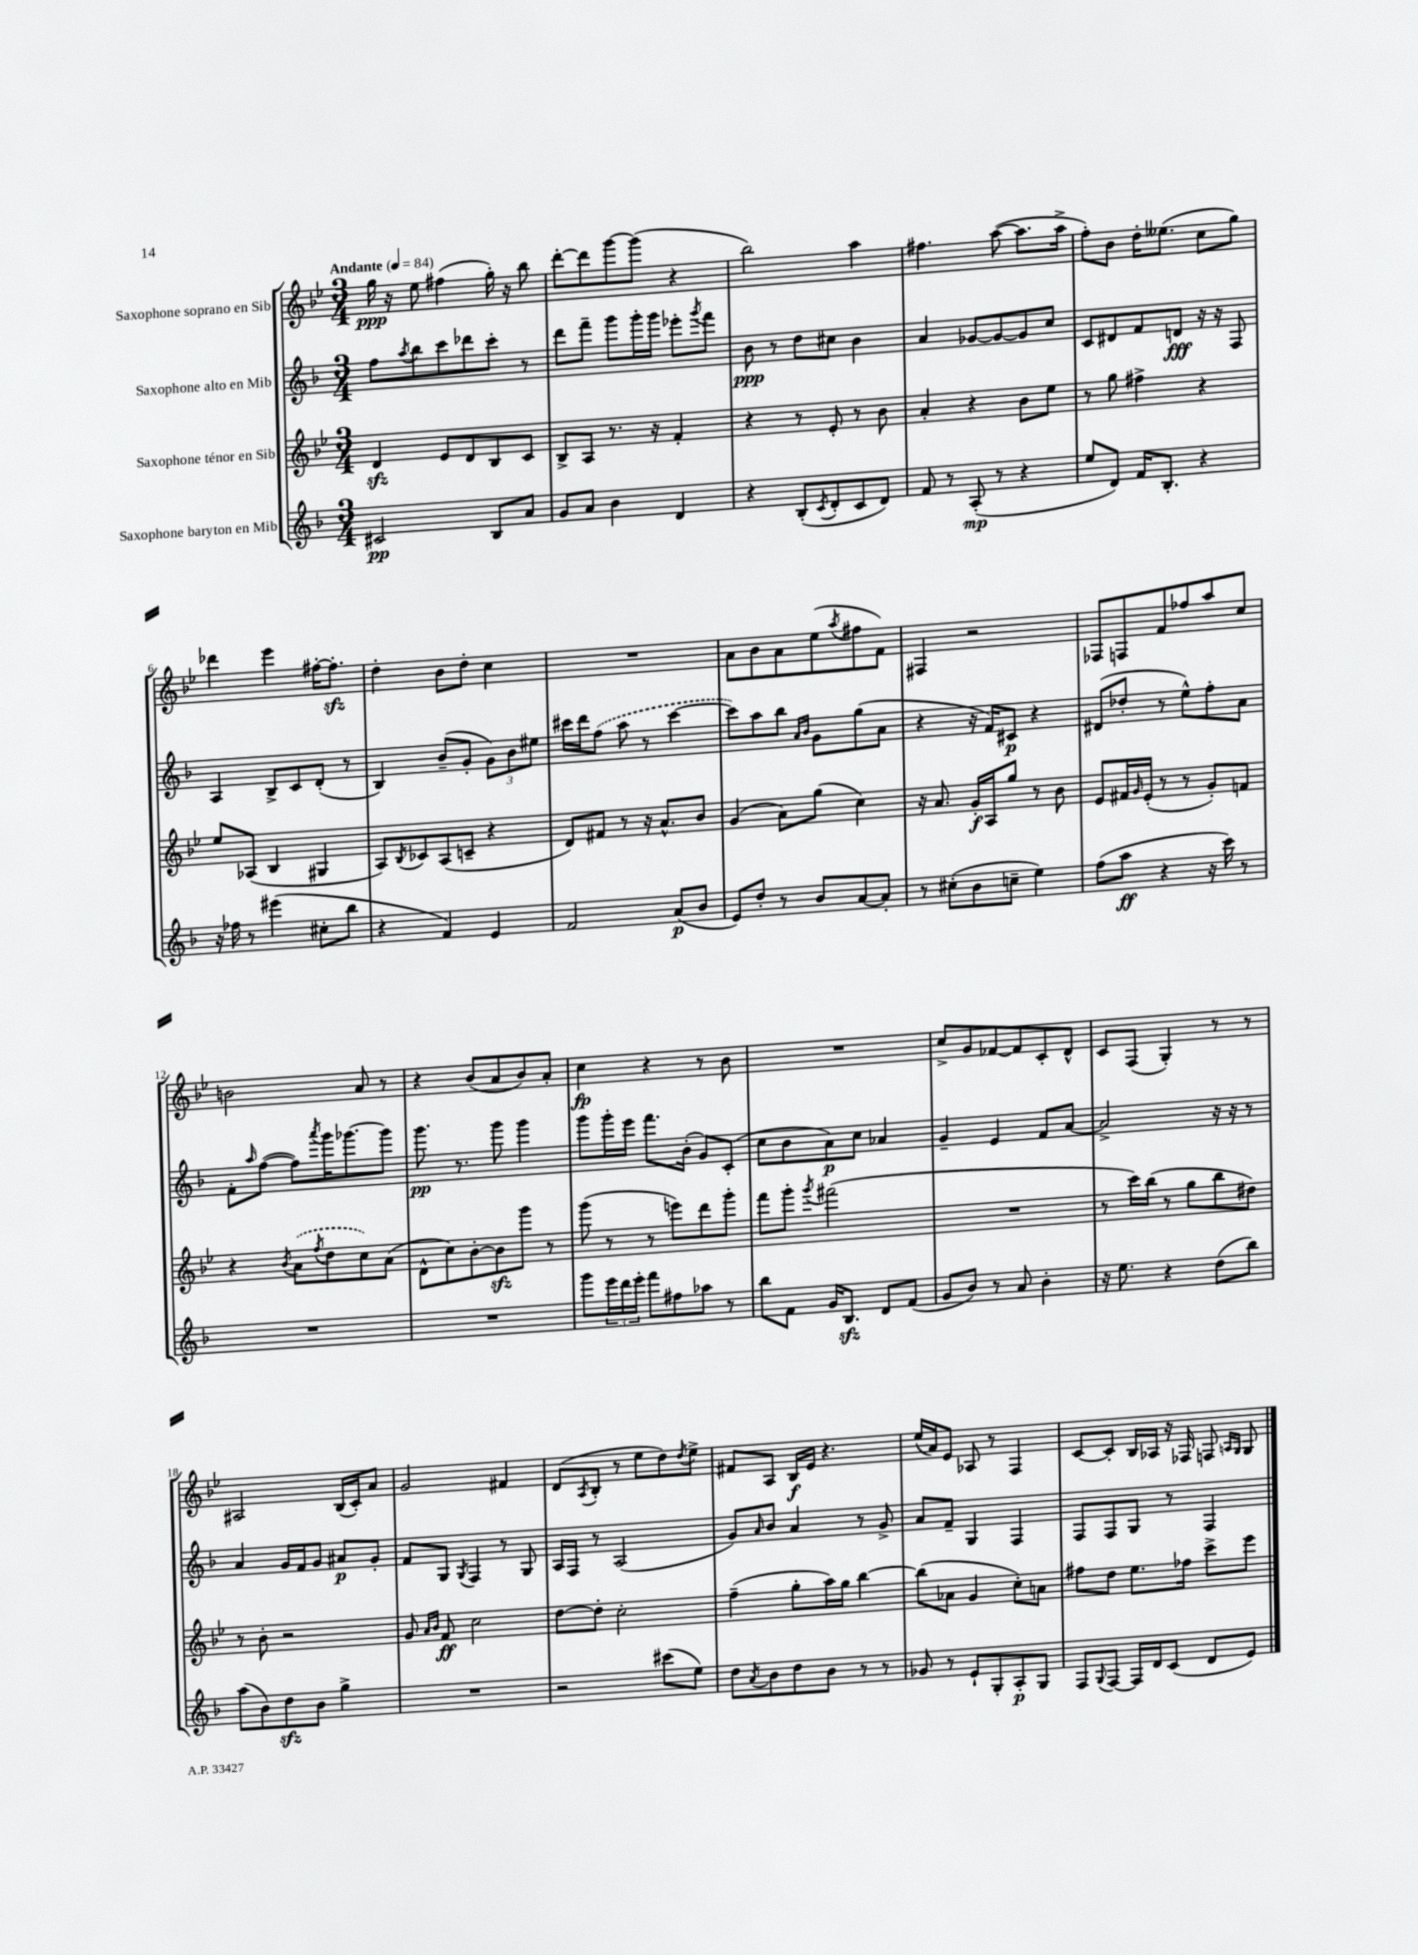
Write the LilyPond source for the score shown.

<<
\new StaffGroup <<
\new Staff = "s0" \with { instrumentName = "Saxophone soprano en Sib" } {
    \clef treble \key bes \major \numericTimeSignature \time 3/4 \tempo "Andante" 4 = 84
    g''16\ppp r16 ees''8 fis''4( g''16-.) r16 bes''8 |
    d'''8~-. d'''8 g'''8~ g'''8( r4 |
    bes''2) a''4 |
    fis''4. a''8~( a''8. a''16-> |
    f''8-.) bes'8 d''16-. eeses''8.( c''8 g''8) |
    des'''4 ees'''4 fis''16~-. fis''8.-.\sfz |
    d''4-. bes'8 d''8-. c''4 |
    R2. |
    a'8 bes'8 a'8 ees''8( \acciaccatura { a''8 } fis''8 f'8) |
    fis4 r2 |
    fes8 f8 f'8 fes''8 a''8 c''8 |
    b'2 a'8 r8 |
    r4 bes'8( a'8 bes'8) a'8-. |
    c''4\fp r4 r8 bes'8 |
    R2. |
    c''8-> g'8 fes'8~ fes'8 c'8-. d'8-^ |
    c'8 f8( g4-.) r8 r8 |
    ais2 bes16( c'16-.) a'8 |
    g'2 fis'4 |
    d'8( \acciaccatura { a8 } bes8-. r8 ees''8 d''8) \acciaccatura { d''8 } ees''8-> |
    fis'8 a8 bes16\f ees'16 r4. |
    ees''16( a'16) ees'8 aes8 r8 f4 |
    c'8~ c'8-. bes16 aes16 r16 fes16 f8 \grace { a16 g16 } g8 \bar "|." |
}
\new Staff = "s1" \with { instrumentName = "Saxophone alto en Mib" } {
    \clef treble \key f \major \numericTimeSignature \time 3/4
    f''8 \acciaccatura { a''8 } bes''8 c'''8 des'''8 c'''8-. r8 |
    d'''8 f'''8-- g'''8 g'''16-. g'''16 ees'''8-. \acciaccatura { g'''8 } f'''8 |
    bes'8\ppp r8 d''8 cis''8 bes'4 |
    a'4 ges'8~ ges'8~ ges'8 c''8 |
    c'8 dis'8 f'8 d'8\fff r16 r16 f8 |
    a4 bes8-> c'8 d'8-.( r8 |
    bes4) bes'8--( g'8-. \tuplet 3/2 { g'8) bes'8 eis''8 } |
    cis'''16 d'''16 \once \slurDashed f''8( a''8 r8 cis'''4~ |
    cis'''8) a''8 bes''8 \grace { a'16 bes'16 } g'8 g''8( a'8 |
    r4 r16 f'16) cis'8\p r4 |
    dis'8( des''8-. r8 e''8-^) f''8-. a'8 |
    f'8-. \grace { a''16 } f''8~( f''8) \acciaccatura { a'''8 } g'''16 ges'''8.~ ges'''8 |
    g'''8.\pp r8. g'''8 g'''4 |
    g'''8 g'''16-. e'''16 f'''8. bes'16-.( g'8) c'8-.( |
    c''8 bes'8 a'8\p) c''8 aes'4 |
    g'4-- e'4 f'8 a'8~ |
    a'2-> r16 r16 r8 |
    a'4 g'16 f'16 g'8 ais'8\p g'8-. |
    f'8 g8 \acciaccatura { g8 } f4 r8 g8 |
    a16 f16 r8 a2( |
    g'8) \grace { a'16 } bes'8 a'4 r8 g'8-> |
    a'8 f'8-- g4 f4 |
    f8 f8 g8 r8 f4 \bar "|." |
}
\new Staff = "s2" \with { instrumentName = "Saxophone ténor en Sib" } {
    \clef treble \key bes \major \numericTimeSignature \time 3/4
    d'4\sfz ees'8 d'8 bes8 c'8 |
    bes8-> a8 r8. r16 f'4-. |
    r4 r8 ees'8-. r8 bes'8 |
    a'4-. r4 bes'8 ees''8 |
    r8 g''8 fis''4-> r4 |
    ees''8 aes8( bes4 gis4 |
    a8) \acciaccatura { bes8 } ces'8 a8( c'8-- r4 |
    d'8) fis'8 r8 r16 a'8.-^ bes'8 |
    g'4( a'8) g''8( c''4) |
    r16 a'8. g'16-.\f a16 g''8 r8 bes'8 |
    ees'8 fis'16 \grace { g'16 } ees'16-.( r8 r8 g'8-.) f'8 |
    r4 \acciaccatura { bes'8 } \once \slurDashed a'8( \acciaccatura { f''8 } d''8 c''8) a'8( |
    d'8-^ c''8) bes'8~-. bes'8\sfz g'''8 r8 |
    g'''8( r8 r8 e'''8) d'''8 g'''8-. |
    f'''8 g'''8-. \acciaccatura { g'''8 } fis'''2( |
    R2. |
    r8 c'''16) bes''16( r8 g''8 bes''8 dis''8) |
    r8 bes'8-. r2 |
    g'8 \grace { a'16 bes'16 } f'8\ff c''2 |
    d''8~ d''8-. c''2-. |
    f''4--( g''8-. a''16) g''16 bes''4~ |
    bes''8( aes'8 g'4 c''8-.) a'8 |
    fis''8 d''8 ees''8. fes''16 c'''8-> ees'''8 \bar "|." |
}
\new Staff = "s3" \with { instrumentName = "Saxophone baryton en Mib" } {
    \clef treble \key f \major \numericTimeSignature \time 3/4
    cis'2\pp bes8 a'8 |
    g'8 a'8 bes'4 d'4 |
    r4 bes8-.( \acciaccatura { c'8 } d'8-. c'8 d'8) |
    f'8 r8 a8-.\mp( r8 r4 |
    e''8 d'8) f'16 bes8.-. r4 |
    r16 fes''16 r8 eis'''4( cis''8-. bes''8 |
    r4 f'4) e'4 |
    f'2 a'8\p( bes'8 |
    e'8) d''8-. r8 bes'8 a'8~ a'8-. |
    r8 cis''8-.( bes'8 c''8-- e''4) |
    f''8( a''8\ff r4 r16 c'''16) r8 |
    R2. |
    R2. |
    g'''8 \tuplet 3/2 { e'''16 d'''16 e'''16-. } f'''8 fis''8 aes''8 r8 |
    bes''8 f'8 g'16 bes8.\sfz d'8 f'8( |
    g'8 bes'8) r8 a'8 bes'4-. |
    r16 e''8. r4 d''8( bes''8) |
    a''8( bes'8) d''8\sfz bes'8 g''4-> |
    R2. |
    r2 cis'''8( e''8) |
    d''8 \acciaccatura { a'8 } bes'8 d''8 bes'8 r8 r8 |
    ges'8 r8 e'8-! g8-. a8-.\p g8 |
    f8 \appoggiatura { g8 } f8~ f16 d'16 c'8( d'8 e'8) \bar "|." |
}
>>
>>
